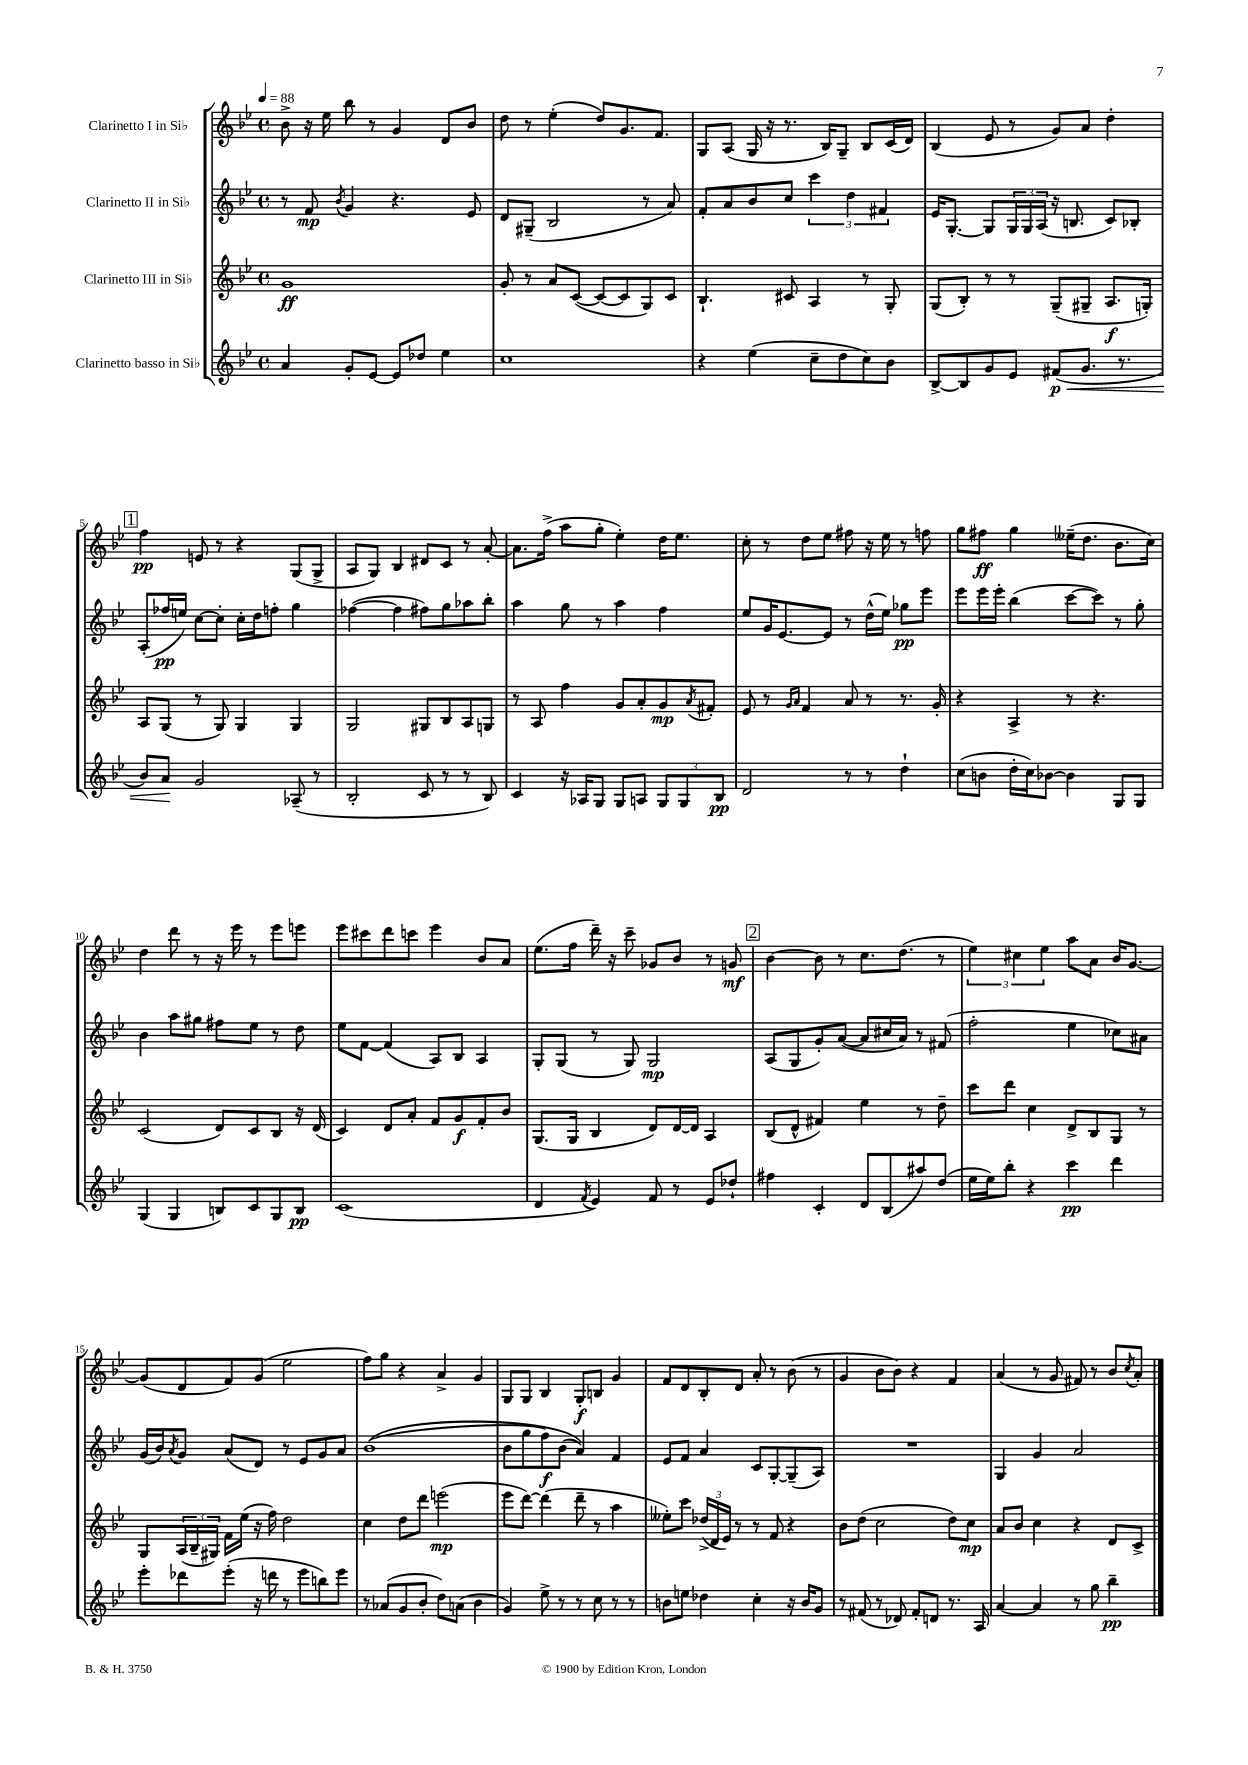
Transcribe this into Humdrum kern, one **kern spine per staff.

**kern	**dynam	**kern	**dynam	**kern	**dynam	**kern	**dynam
*part4	*part4	*part3	*part3	*part2	*part2	*part1	*part1
*staff4	*staff4	*staff3	*staff3	*staff2	*staff2	*staff1	*staff1
*I"Clarinetto basso in Si♭	*	*I"Clarinetto III in Si♭	*	*I"Clarinetto II in Si♭	*	*I"Clarinetto I in Si♭	*
*clefG2	*	*clefG2	*	*clefG2	*	*clefG2	*
*k[b-e-]	*	*k[b-e-]	*	*k[b-e-]	*	*k[b-e-]	*
*M4/4	*	*M4/4	*	*M4/4	*	*M4/4	*
*met(c)	*	*met(c)	*	*met(c)	*	*met(c)	*
*MM88	*	*MM88	*	*MM88	*	*MM88	*
=1	=1	=1	=1	=1	=1	=1	=1
4a/	.	1g	ff	8r	.	8b-^\	.
.	.	.	.	8f/	mp	16r	.
.	.	.	.	.	.	16ee-\	.
.	.	.	.	8qb-/	.	.	.
8g'/L	.	.	.	4g/	.	8bb-\	.
[8e-/J	.	.	.	.	.	8r	.
8e-/L]	.	.	.	4.r	.	4g/	.
8dd-X/J	.	.	.	.	.	.	.
4ee-\	.	.	.	.	.	8d/L	.
.	.	.	.	8e-/	.	8b-/J	.
=2	=2	=2	=2	=2	=2	=2	=2
1cc	.	8g'/	.	8d/L	.	8dd\	.
.	.	8r	.	(8G#X~/J	.	8r	.
.	.	8a/L	.	2B-/	.	(4ee-'\	.
.	.	([8c/J	.	.	.	.	.
.	.	8c/L_	.	.	.	8dd/L)	.
.	.	8c/]	.	.	.	8.g/	.
.	.	8G/)	.	8r	.	.	.
.	.	.	.	.	.	8.f/J	.
.	.	8c/J	.	8a/)	.	.	.
=3	=3	=3	=3	=3	=3	=3	=3
4r	.	4.B-`/	.	8f'/L	.	8G/L	.
.	.	.	.	8a/	.	(8A/J	.
(4ee-\	.	.	.	8b-/	.	16G/	.
.	.	.	.	.	.	16r	.
.	.	8c#X/	.	8cc/J	.	8.r	.
8cc~\L	.	4A/	.	6ccc\	.	.	.
.	.	.	.	.	.	16B-/KL)	.
8dd\	.	.	.	.	.	8G~/J	.
.	.	.	.	6dd\	.	.	.
8cc\)	.	8r	.	.	.	8B-/L	.
.	.	.	.	6f#X/	.	.	.
8b-\J	.	8G'/	.	.	.	(16c/L	.
.	.	.	.	.	.	16d/JJ)	.
=4	=4	=4	=4	=4	=4	=4	=4
[8B-^/L	.	(8G/L	.	16e-/KL	.	(4B-/	.
.	.	.	.	[8.G'/J	.	.	.
8B-/]	.	8B-'/J)	.	.	.	.	.
8g/	.	8r	.	8G/L]	.	8e-/	.
8e-/J	.	8r	.	24G/L	.	8r	.
.	.	.	.	24G/	.	.	.
.	.	.	.	(24A/JJ	.	.	.
!	!LO:HP:b	!	!	!	!	!	!
(8f#X/L	< p	(8G~/L	.	16r	.	8g/L)	.
.	.	.	.	8.Bn/	.	.	.
8.g/J	.	8G#X~/J	.	.	.	8a/J	.
.	.	8.A/L	f	8c/L)	.	4dd'\	.
8.r	.	.	.	.	.	.	.
.	.	.	.	8B-X'/J	.	.	.
.	.	16Gn'/Jk)	.	.	.	.	.
!!LO:LB:g=z
!!LO:REH:place=s1:t=1
=5	=5	=5	=5	=5	=5	=5	=5
8b-/L)	.	8A/L	.	(8A'/L	.	4ff\	pp
8a/J	.	(8G/J	.	16ff-X/L	pp	.	.
.	.	.	.	16een/JJ)	.	.	.
2g/	[	8r	.	[8cc\L	.	8en/	.
.	.	8G/)	.	8cc'\J]	.	8r	.
.	.	4G/	.	16cc'\LL	.	4r	.
.	.	.	.	16dd\J	.	.	.
.	.	.	.	8ffn'\J	.	.	.
(8A-X~/	.	4G/	.	4gg\	.	(8G/L	.
8r	.	.	.	.	.	8G^/J	.
=6	=6	=6	=6	=6	=6	=6	=6
2B-'/	.	2G/	.	([4ff-X\	.	8A/L	.
.	.	.	.	.	.	8G/J)	.
.	.	.	.	4ff-\]	.	4B-/	.
8c/	.	8G#X/L	.	8ff#X\L)	.	8d#X/L	.
8r	.	8B-/	.	8gg\	.	8c/J	.
8r	.	8A/	.	8aa-X\	.	8r	.
8B-/)	.	8Gn/J	.	8bb-'\J	.	[8a'/	.
=7	=7	=7	=7	=7	=7	=7	=7
4c/	.	8r	.	4aa\	.	8.a\L]	.
.	.	8A/	.	.	.	.	.
.	.	.	.	.	.	(16ff^\Jk	.
16r	.	4ff\	.	8gg\	.	8aa\L	.
16A-X/KL	.	.	.	.	.	.	.
8G/J	.	.	.	8r	.	8gg'\J	.
8G/L	.	8g/L	.	4aa\	.	4ee-'\)	.
8An/J	.	8a'/	.	.	.	.	.
12G/L	.	8g/	mp	4ff\	.	16dd\KL	.
.	.	.	.	.	.	8.ee-\J	.
12G/	.	.	.	.	.	.	.
.	.	8qa/	.	.	.	.	.
.	.	8f#X'/J	.	.	.	.	.
12B-/J	pp	.	.	.	.	.	.
=8	=8	=8	=8	=8	=8	=8	=8
2d/	.	8e-/	.	8ee-/L	.	8cc'\	.
.	.	8r	.	16g/K	.	8r	.
.	.	.	.	[8.e-/	.	.	.
.	.	16qqg/LL	.	.	.	.	.
.	.	16qqa/JJ	.	.	.	.	.
.	.	4f/	.	.	.	8dd\L	.
.	.	.	.	8e-/J]	.	8ee-\J	.
8r	.	8a/	.	8r	.	8ff#X\	.
8r	.	8r	.	(16dd^^\LL	.	16r	.
.	.	.	.	16ee-\JJ)	.	16ee-\	.
4dd`\	.	8.r	.	8gg-X\L	pp	8r	.
.	.	.	.	8eee-\J	.	8ffn\	.
.	.	16g'/	.	.	.	.	.
=9	=9	=9	=9	=9	=9	=9	=9
(8cc\L	.	4r	.	8eee-\L	.	8gg\L	.
8bn\J	.	.	.	16eee-\L	.	8ff#X\J	ff
.	.	.	.	16eee-'\JJ	.	.	.
16dd'\LL	.	4A^/	.	(4bb-\	.	4gg\	.
16cc\J)	.	.	.	.	.	.	.
[8b-X\J	.	.	.	.	.	.	.
4b-\]	.	8r	.	[8ccc\L	.	(16ee--X~\KL	.
.	.	.	.	.	.	8.dd\J	.
.	.	4.r	.	8ccc\J])	.	.	.
8G/L	.	.	.	8r	.	8.b-\L	.
8G/J	.	.	.	8gg'\	.	.	.
.	.	.	.	.	.	16cc\Jk)	.
!!LO:LB:g=z
=10	=10	=10	=10	=10	=10	=10	=10
(4G/	.	(2c/	.	4b-\	.	4dd\	.
4G/	.	.	.	8aa\L	.	8ddd\	.
.	.	.	.	8gg#X\J	.	8r	.
8Bn/L)	.	8d/L)	.	8ff#X\L	.	16r	.
.	.	.	.	.	.	16eee-\	.
8c/	.	8c/	.	8ee-\J	.	8r	.
8G/	.	8B-/J	.	8r	.	8eee-\L	.
8B/J	pp	16r	.	8dd\	.	8eeen\J	.
.	.	(16d/	.	.	.	.	.
=11	=11	=11	=11	=11	=11	=11	=11
(1c	.	4c/)	.	8ee-\L	.	8eee-\L	.
.	.	.	.	[8f\J	.	8ccc#X\	.
.	.	8d/L	.	(4f/]	.	8ddd\	.
.	.	8a'/J	.	.	.	8cccn\J	.
.	.	8f/L	.	8A/L)	.	4eee-\	.
.	.	8g/	f	8B-/J	.	.	.
.	.	8f'/	.	4A/	.	8b-/L	.
.	.	8b-/J	.	.	.	8a/J	.
=12	=12	=12	=12	=12	=12	=12	=12
4d/	.	(8.G/L	.	8G'/L	.	(8.ee-\L	.
.	.	.	.	(8G/J	.	.	.
.	.	16G/Jk	.	.	.	16ff\Jk	.
8qf/	.	.	.	.	.	.	.
4e-/)	.	4B-/	.	8r	.	16ddd~\)	.
.	.	.	.	.	.	16r	.
.	.	.	.	8G/)	.	8ccc~\	.
8f/	.	8d/L)	.	2G/	mp	8g-X/L	.
8r	.	[16d/L	.	.	.	8b-/J	.
.	.	16d/JJ]	.	.	.	.	.
8e-/L	.	4A/	.	.	.	8r	.
8dd-X`/J	.	.	.	.	.	8gn/	mf
!!LO:REH:place=s1:t=2
=13	=13	=13	=13	=13	=13	=13	=13
4ff#X\	.	(8B-/L	.	(8A/L	.	[4b-\	.
.	.	8d^^/J	.	8G/	.	.	.
4c'/	.	4f#X/)	.	8g'/)	.	8b-\]	.
.	.	.	.	([8a/J	.	8r	.
8d/L	.	4ee-\	.	8a/L]	.	8.cc\L	.
(8B-/	.	.	.	16cc#X/L	.	.	.
.	.	.	.	16a/JJ)	.	(8.dd\J	.
8aa#X/)	.	8r	.	8r	.	.	.
(8dd/J	.	8dd~\	.	(8f#X/	.	8r	.
=14	=14	=14	=14	=14	=14	=14	=14
16ee-\LL	.	8ccc\L	.	2ff'\	.	6ee-\)	.
16ee-\J)	.	.	.	.	.	.	.
8bb-'\J	.	8ddd\J	.	.	.	.	.
.	.	.	.	.	.	6cc#X\	.
4r	.	4cc\	.	.	.	.	.
.	.	.	.	.	.	6ee-\	.
4ccc\	pp	8d^/L	.	4ee-\	.	8aa\L	.
.	.	8B-/	.	.	.	8a\J	.
4ddd\	.	8G/J	.	8cc-X\L)	.	16b-/KL	.
.	.	.	.	.	.	[8.g/J	.
.	.	8r	.	8a#X\J	.	.	.
!!LO:LB:g=z
=15	=15	=15	=15	=15	=15	=15	=15
8eee-'\L	.	8G/L	.	(16g/LL	.	(8g/L]	.
.	.	.	.	16b-/J)	.	.	.
.	.	.	.	8qa/	.	.	.
8ddd-X\	.	(24A/L	.	8g/J	.	8d/	.
.	.	24B-~/	.	.	.	.	.
.	.	24G#X/JJ)	.	.	.	.	.
(8eee-'\J	.	16f\LL	.	(8a/L	.	8f/)	.
.	.	(16ee-\JJ	.	.	.	.	.
16r	.	16r	.	8d/J)	.	(8g/J	.
16dddn\	.	16ff\)	.	.	.	.	.
8r	.	2dd\	.	8r	.	2ee-\	.
8eee-\L	.	.	.	8e-/L	.	.	.
8bbn\)	.	.	.	8g/	.	.	.
8eee-\J	.	.	.	8a/J	.	.	.
=16	=16	=16	=16	=16	=16	=16	=16
8r	.	4cc\	.	((1b-	.	8ff\L)	.
(8a-X/L	.	.	.	.	.	8gg\J	.
8g/	.	8dd\L	.	.	.	4r	.
8b-'/J	.	8ddd\J	.	.	.	.	.
8dd\L)	.	(2eeen\	mp	.	.	4a^/	.
(8an\J	.	.	.	.	.	.	.
4b-\	.	.	.	.	.	4g/	.
=17	=17	=17	=17	=17	=17	=17	=17
4g/)	.	8eee-\L	.	8b-\L	.	8G/L	.
.	.	[8ddd\J)	.	8gg\	.	8G/J	.
8ee-^\	.	(4ddd\]	.	8ff\)	f	4B-/	.
8r	.	.	.	(8b-\J	.	.	.
8r	.	8ddd~\	.	4a/))	.	8G'/L	f
8cc\	.	8r	.	.	.	8Bn/J	.
8r	.	4aa\	.	4f/	.	4g/	.
8r	.	.	.	.	.	.	.
=18	=18	=18	=18	=18	=18	=18	=18
8bn\L	.	8ee--X'\L)	.	8e-/L	.	8f/L	.
8een\J	.	8ccc\J	.	8f/J	.	8d/	.
4dd-X\	.	(24dd-X^/LL	.	4a/	.	8B-'/	.
.	.	24d/	.	.	.	.	.
.	.	24e-/JJ)	.	.	.	.	.
.	.	8r	.	.	.	8d/J	.
4cc'\	.	8r	.	8c/L	.	8a'/	.
.	.	8f/	.	[8G'/	.	8r	.
16r	.	4r	.	(8G~/]	.	(8b-\	.
16b/KL	.	.	.	.	.	.	.
8g/J	.	.	.	8A/J)	.	8r	.
=19	=19	=19	=19	=19	=19	=19	=19
8r	.	8b-\L	.	1r	.	4g/	.
(8f#X/	.	(8dd\J	.	.	.	.	.
8r	.	2cc\	.	.	.	8b-\L	.
8d-X/)	.	.	.	.	.	8b-\J)	.
8f#'/L	.	.	.	.	.	4r	.
8dn/J	.	.	.	.	.	.	.
8.r	.	8dd\L)	.	.	.	4f/	.
.	.	8cc\J	mp	.	.	.	.
16A/	.	.	.	.	.	.	.
=20	=20	=20	=20	=20	=20	=20	=20
[4a/	.	8a/L	.	4G/	.	(4a/	.
.	.	8b-/J	.	.	.	.	.
4a/]	.	4cc\	.	4g/	.	8r	.
.	.	.	.	.	.	8g/	.
8r	.	4r	.	2a/	.	8f#X/)	.
8gg\	.	.	.	.	.	8r	.
4bb-~\	pp	8d/L	.	.	.	8b-/L	.
.	.	.	.	.	.	8qcc/	.
.	.	8c^/J	.	.	.	8a'/J	.
==	==	==	==	==	==	==	==
*-	*-	*-	*-	*-	*-	*-	*-
